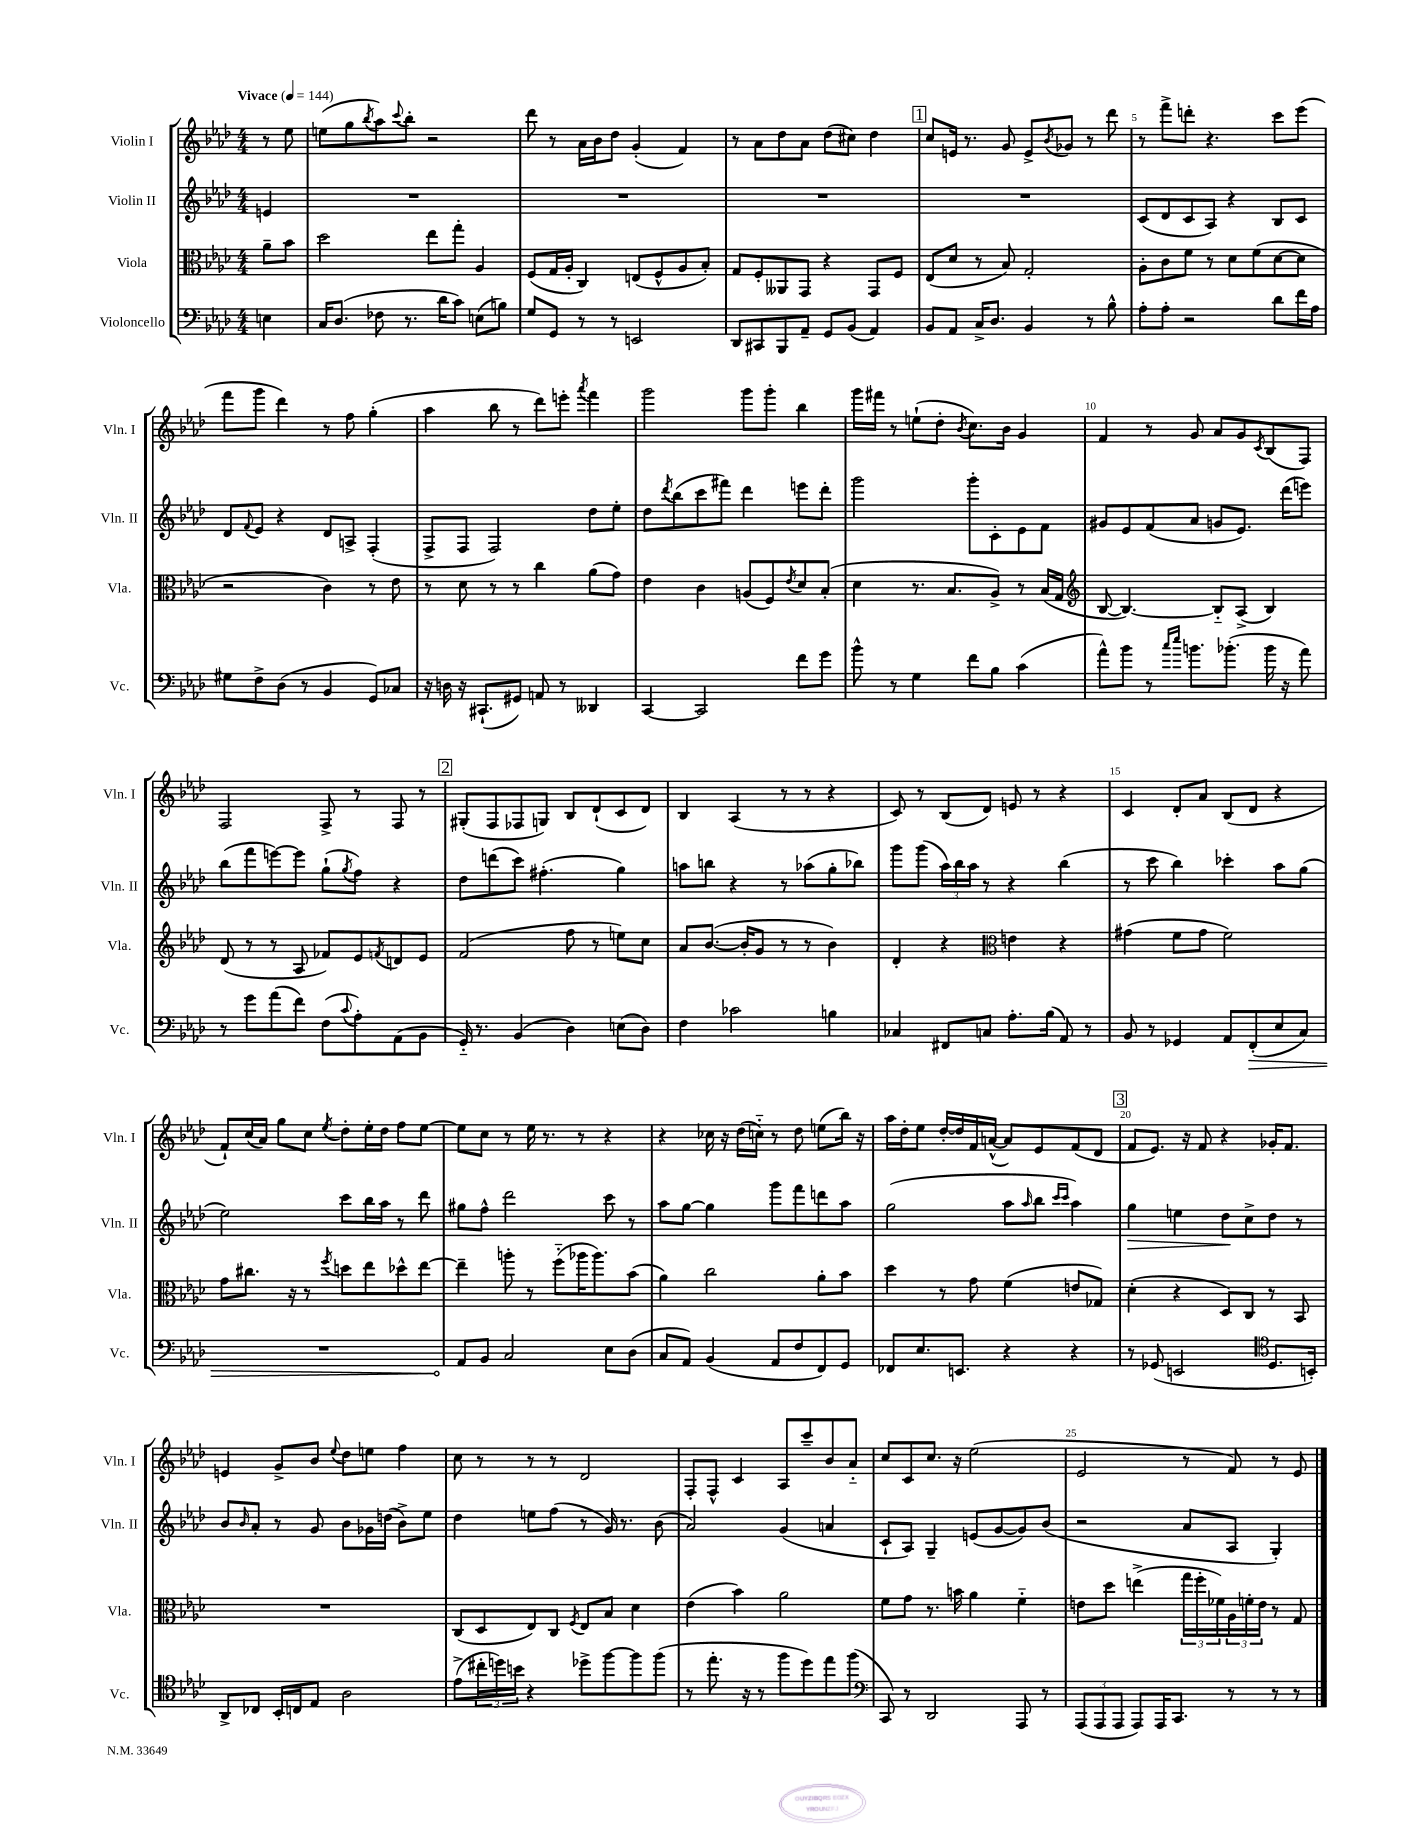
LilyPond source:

<<
\new StaffGroup <<
\new Staff = "s0" \with { instrumentName = "Violin I" shortInstrumentName = "Vln. I" } {
    \clef treble \key aes \major \numericTimeSignature \time 4/4 \partial 4 \tempo "Vivace" 4 = 144
    r8 ees''8 |
    e''8( g''8 \acciaccatura { bes''8 } aes''8) \appoggiatura { c'''8 } bes''8-. r2 |
    des'''8 r8 aes'16 bes'16 des''8 g'4-.( f'4) |
    r8 aes'8 des''8 aes'8 des''8( cis''8) des''4 |
    \mark \markup { \box "1" } c''8 e'16 r8. g'8 e'8-> \acciaccatura { bes'8 } ges'8 r8 des'''8 |
    r8 f'''8-> d'''8-. r4. c'''8 ees'''8( |
    f'''8 g'''8 des'''4) r8 f''8 g''4-.( |
    aes''4 bes''8 r8 des'''8) e'''8-. \acciaccatura { aes'''8 } f'''4 |
    g'''2 g'''8 g'''8-. bes''4 |
    g'''16 fis'''16 r8 e''8-!( des''8-. \acciaccatura { bes'8 } c''8.) bes'16 g'4 |
    f'4 r8 g'8 aes'8 g'8 \acciaccatura { c'8 } bes8( f8) |
    f2 f8-> r8 f8 r8 |
    \mark \markup { \box "2" } gis8-.( f8 fes8 g8) bes8 des'8-!( c'8 des'8) |
    bes4 aes4( r8 r8 r4 |
    c'8) r8 bes8( des'8) e'8 r8 r4 |
    c'4 des'8-. aes'8 bes8( des'8 r4 |
    f'8-!) c''16( aes'16) g''8 c''8 \acciaccatura { ees''8 } des''8-. ees''16-. des''16 f''8 ees''8~ |
    ees''8 c''8 r8 ees''16 r8. r8 r4 |
    r4 ces''16 r16 des''16( c''16-_) r8 des''8 e''8( bes''16) r16 |
    aes''16 des''16-. ees''8 des''16~-. des''16 f'16 a'16~-^( a'8) ees'8 f'8( des'8 |
    \mark \markup { \box "3" } f'8 ees'8.) r16 f'8 r4 ges'16-. f'8. |
    e'4 g'8-> bes'8 \appoggiatura { ees''8 } des''8 e''8 f''4 |
    c''8 r8 r8 r8 des'2 |
    f8-. f8-^ c'4 aes8 c'''8-- bes'8 aes'8-_ |
    c''8 c'8 c''8. r16 ees''2( |
    ees'2 r8 f'8) r8 ees'8 \bar "|." |
}
\new Staff = "s1" \with { instrumentName = "Violin II" shortInstrumentName = "Vln. II" } {
    \clef treble \key aes \major \numericTimeSignature \time 4/4 \partial 4
    e'4 |
    R1 |
    R1 |
    R1 |
    \mark \markup { \box "1" } R1 |
    c'8( des'8 c'8 aes8) r4 bes8 c'8 |
    des'8 \appoggiatura { f'8 } ees'8 r4 des'8 a8-> f4-.( |
    f8-> f8 f2) des''8 ees''8-. |
    des''8 \acciaccatura { des'''8 } bes''8( c'''8 fis'''8) des'''4 e'''8 des'''8-. |
    g'''2 g'''8-. c'8-. ees'8 f'8 |
    gis'8 ees'8 f'8( aes'8 g'8 ees'8.) des'''16( e'''8) |
    bes''8( f'''8 e'''8~) e'''8 g''8-!( \acciaccatura { g''8 } f''8) r4 |
    \mark \markup { \box "2" } des''8 d'''8( c'''8) fis''4.-.( g''4) |
    a''8 b''8 r4 r8 aes''8( g''8-. bes''8) |
    g'''8 g'''8( \tuplet 3/2 { aes''16) bes''16 aes''16 } r8 r4 bes''4( |
    r8 c'''8 bes''4) ces'''4-. aes''8 g''8( |
    ees''2) c'''8 bes''16 aes''16 r8 des'''8 |
    gis''8 f''8-^ des'''2 c'''8 r8 |
    aes''8 g''8~ g''4 g'''8 f'''8 d'''8 aes''8 |
    g''2( aes''8 \grace { aes''16 } bes''8 \grace { c'''16 c'''16 } aes''4) |
    \mark \markup { \box "3" } g''4\> e''4 des''8\! c''8-> des''8 r8 |
    bes'8 \grace { bes'16 } aes'8-. r8 g'8 bes'8 ges'16 d''16( bes'8->) ees''8 |
    des''4 e''8 f''8( r8 g'16) r8. bes'8( |
    aes'2) g'4( a'4 |
    c'8-! aes8) g4-- e'8( g'8~ g'8) bes'8( |
    r2 aes'8 aes8 g4-.) \bar "|." |
}
\new Staff = "s2" \with { instrumentName = "Viola" shortInstrumentName = "Vla." } {
    \clef alto \key aes \major \numericTimeSignature \time 4/4 \partial 4
    aes'8-- bes'8 |
    des''2 ees''8 g''8-. aes4 |
    f8( g16 aes16-. c4) e8( f8-^ aes8 bes8-.) |
    g8 f8-. aeses,8 g,8 r4 g,8 f8 |
    \mark \markup { \box "1" } ees8( des'8 r8 bes8) g2-. |
    aes8-. c'8 f'8 r8 des'8 f'8( des'8~ des'8 |
    r2 c'4) r8 ees'8 |
    r8 des'8 r8 r8 c''4 aes'8( g'8) |
    ees'4 c'4 a8( f8) \acciaccatura { ees'8 } des'8 bes8-.( |
    des'4 r8. bes8. aes8->) r8 bes16( g16 |
    \clef treble bes8~ bes4.~) bes8-_ aes8->( bes4) |
    des'8( r8 r8 aes8 fes'8) ees'8 \acciaccatura { f'8 } d'8 ees'8 |
    \mark \markup { \box "2" } f'2( f''8 r8 e''8) c''8 |
    aes'8 bes'8.~( bes'16-. g'8 r8 r8 bes'4) |
    des'4-. r4 \clef alto e'4 r4 |
    gis'4( f'8 gis'8 f'2) |
    g'8 cis''8. r16 r8 \acciaccatura { f''8 } d''8 ees''8 des''8-^ ees''8~ |
    ees''4-- a''8-. r8 f''8-_( aes''16 aes''8.) bes'8( |
    aes'4) c''2 aes'8-. bes'8 |
    des''4 r8 g'8 f'4( e'8 ges8) |
    \mark \markup { \box "3" } des'4-.( r4 des8) c8 r8 bes,8 |
    R1 |
    c8( des8 ees8) c8 \acciaccatura { f8 } ees8 bes8 des'4 |
    ees'4( bes'4) aes'2 |
    f'8 g'8 r8. b'16 aes'4 f'4-_ |
    e'8 des''8 e''4->( \tuplet 3/2 { g''16 f''16-. fes'16) } \tuplet 3/2 { aes16 f'16-. e'16 } r8 g8 \bar "|." |
}
\new Staff = "s3" \with { instrumentName = "Violoncello" shortInstrumentName = "Vc." } {
    \clef bass \key aes \major \numericTimeSignature \time 4/4 \partial 4
    e4 |
    c16 des8.( fes8 r8. des'16 c'8) e8( b8) |
    g8 g,8 r8 r8 e,2 |
    des,8 cis,8 bes,,8 aes,8-- g,8 bes,8( aes,4) |
    \mark \markup { \box "1" } bes,8 aes,8 c16-> des8. bes,4 r8 bes8-^ |
    aes8-. aes8-. r2 des'8 f'16 aes16 |
    gis8 f8-> des8( r8 bes,4 g,8) ces8 |
    r16 d16 r16 cis,8.-!( gis,8) a,8 r8 deses,4 |
    c,4~ c,2 f'8 g'8 |
    bes'8-^ r8 g4 f'8 bes8 c'4( |
    aes'8-^) bes'8 r8 \grace { c''16 ees''16 } b'8. bes'8.-.( bes'16 r16 aes'8) |
    r8 g'8 aes'8( f'8) f8( \appoggiatura { c'8 } aes8-.) aes,8( bes,8 |
    \mark \markup { \box "2" } g,16-_) r8. bes,4( des4) e8( des8) |
    f4 ces'2 b4 |
    ces4 fis,8 c8 aes8.-. bes16( aes,8) r8 |
    bes,8 r8 ges,4 aes,8 \once \override Hairpin.circled-tip = ##t f,8-.\>( ees8 c8) |
    R1 |
    aes,8\! bes,8 c2 ees8 des8( |
    c8 aes,8) bes,4( aes,8 f8 f,8) g,8 |
    fes,8 ees8. e,8. r4 r4 |
    \mark \markup { \box "3" } r8 ges,8( e,2 \clef tenor des8. b,16-.) |
    aes,8-> ces8 bes,16-. c16 ees8 aes2 |
    ees'8->( \tuplet 3/2 { cis''16-. d''16) b'16 } r4 des''8-> f''8~ f''8 f''8( |
    r8 ees''8.-. r16 r8 f''8 des''8) ees''8 f''8( |
    \clef bass c,8) r8 des,2 aes,,8 r8 |
    \tuplet 3/2 { aes,,8( aes,,8 aes,,8 } aes,,8) aes,,16 c,8. r8 r8 r8 \bar "|." |
}
>>
>>
\layout { \context { \Score \override BarNumber.break-visibility = ##(#f #t #t) barNumberVisibility = #(every-nth-bar-number-visible 5) } }
